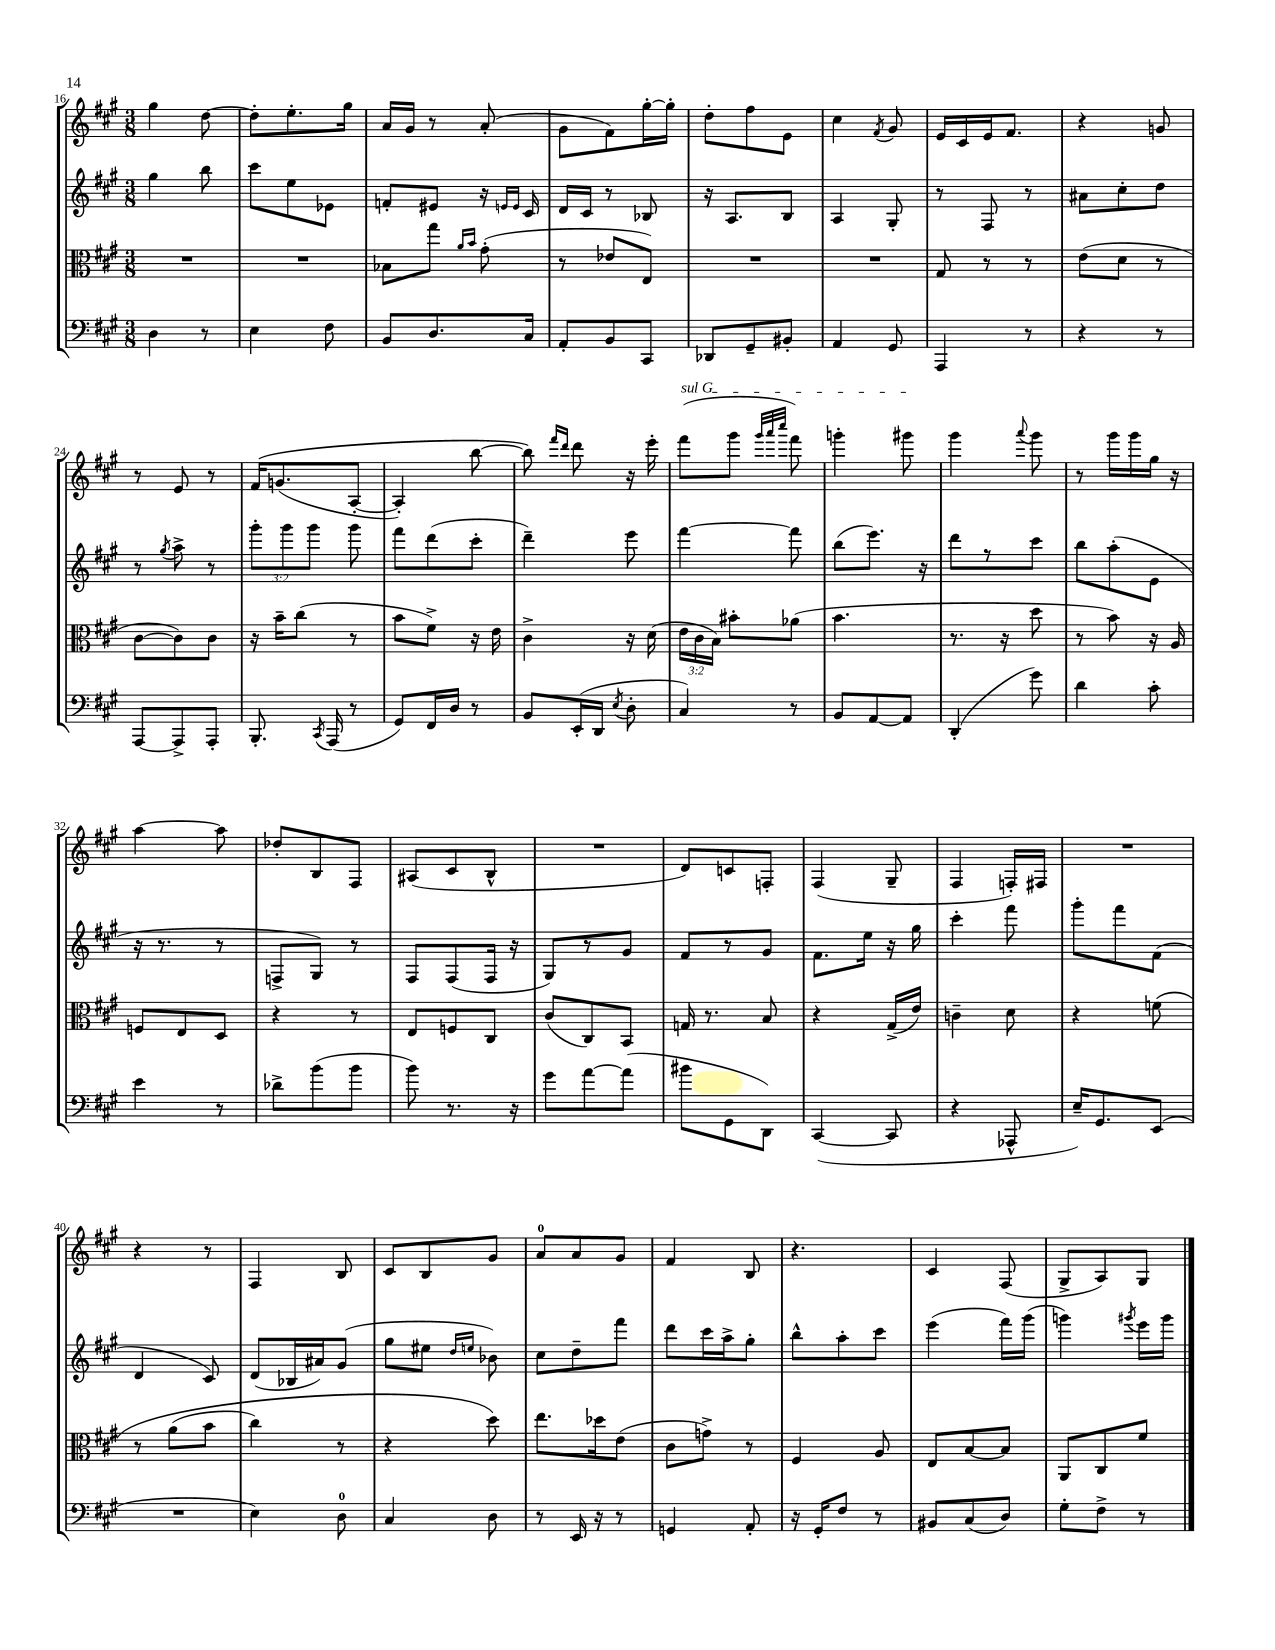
<<
\new StaffGroup <<
\new Staff = "s0" {
    \clef treble \key a \major \numericTimeSignature \time 3/8
    \autoBeamOff gis''4 d''8~ |
    d''8[-. e''8.-. gis''16] |
    a'16[ gis'16] r8 a'8-.( |
    gis'8[ fis'8) gis''16~-. gis''16]-. |
    d''8[-. fis''8 e'8] |
    cis''4 \acciaccatura { fis'8 } gis'8 |
    e'16[ cis'16 e'16 fis'8.] |
    r4 g'8 |
    r8 e'8 r8 |
    fis'16[\( g'8.( a8]~-. |
    a4-.) b''8~ |
    b''8\) \grace { fis'''16[ d'''16] } d'''8 r16 e'''16-. |
    \once \override TextSpanner.bound-details.left.text = \markup { \italic "sul G" } fis'''8[\startTextSpan( gis'''8] \grace { gis'''32[ a'''32 cis''''32] } fis'''8) |
    g'''4-. gis'''8\stopTextSpan |
    gis'''4 \appoggiatura { a'''8 } gis'''8 |
    r8 gis'''16[ gis'''16 gis''16] r16 |
    a''4~ a''8 |
    des''8[-. b8 fis8] |
    ais8[( cis'8 b8]-^ |
    R4. |
    d'8[) c'8 f8]-. |
    fis4( gis8-- |
    fis4 f16[-.) fis16] |
    R4. |
    r4 r8 |
    fis4 b8 |
    cis'8[ b8 gis'8] |
    a'8[-0 a'8 gis'8] |
    fis'4 b8 |
    r4. |
    cis'4 fis8( |
    gis8[-> a8) gis8] \bar "|." |
}
\new Staff = "s1" {
    \clef treble \key a \major \numericTimeSignature \time 3/8 \override Staff.TupletNumber.text = #tuplet-number::calc-fraction-text
    \autoBeamOff gis''4 b''8 |
    cis'''8[ e''8 ees'8] |
    f'8[-. eis'8] r16 \grace { e'16[ e'16] } cis'16 |
    d'16[ cis'16] r8 bes8 |
    r16 a8.[ b8] |
    a4 gis8-. |
    r8 fis8 r8 |
    ais'8[ cis''8-. d''8] |
    r8 \acciaccatura { gis''8 } a''8-> r8 |
    \tuplet 3/2 { gis'''8[-. gis'''8 gis'''8] } gis'''8 |
    fis'''8[ d'''8( cis'''8]-. |
    d'''4--) e'''8 |
    fis'''4~ fis'''8 |
    b''8[( e'''8.]) r16 |
    d'''8[ r8 cis'''8] |
    b''8[ a''8-.( e'8] |
    r16 r8. r8 |
    f8[-> gis8]) r8 |
    fis8[ fis8( fis16] r16 |
    gis8[) r8 gis'8] |
    fis'8[ r8 gis'8] |
    fis'8.[ e''16] r16 gis''16 |
    cis'''4-. fis'''8 |
    gis'''8[-. fis'''8 fis'8]( |
    d'4 cis'8) |
    d'8[( bes16 ais'16) gis'8]( |
    gis''8[ eis''8] \grace { d''16[ e''16] } bes'8) |
    cis''8[ d''8-- fis'''8] |
    d'''8[ cis'''16 a''16-> gis''8]-. |
    b''8[-^ a''8-. cis'''8] |
    e'''4( fis'''16[) gis'''16]( |
    g'''4) \acciaccatura { gis'''8 } e'''16[ gis'''16] \bar "|." |
}
\new Staff = "s2" {
    \clef alto \key a \major \numericTimeSignature \time 3/8 \override Staff.TupletNumber.text = #tuplet-number::calc-fraction-text
    \autoBeamOff R4. |
    R4. |
    bes8[ gis''8] \grace { a'16[ b'16] } gis'8-.( |
    r8 ees'8[ e8]) |
    R4. |
    R4. |
    gis8 r8 r8 |
    e'8[( d'8] r8 |
    cis'8[~ cis'8) cis'8] |
    r16 b'16[-- cis''8]( r8 |
    b'8[ fis'8]->) r16 e'16 |
    cis'4-> r16 d'16( |
    \tuplet 3/2 { e'16[ cis'16 b16]) } bis'8[-. aes'8]( |
    b'4. |
    r8. r16 d''8 |
    r8 b'8) r16 a16 |
    f8[ e8 d8] |
    r4 r8 |
    e8[ f8 cis8] |
    cis'8[( cis8) b,8] |
    g16 r8. b8 |
    r4 gis16[->( e'16]) |
    c'4-- d'8 |
    r4 f'8\( |
    r8 a'8[( b'8] |
    cis''4) r8 |
    r4 d''8\) |
    e''8.[ des''16 e'8]( |
    cis'8[ g'8]->) r8 |
    fis4 a8 |
    e8[ b8~ b8] |
    a,8[ cis8 fis'8] \bar "|." |
}
\new Staff = "s3" {
    \clef bass \key a \major \numericTimeSignature \time 3/8
    \autoBeamOff d4 r8 |
    e4 fis8 |
    b,8[ d8. cis16] |
    a,8[-. b,8 cis,8] |
    des,8[ gis,8-- bis,8]-. |
    a,4 gis,8 |
    a,,4 r8 |
    r4 r8 |
    a,,8[~ a,,8-> a,,8]-. |
    b,,8.-. \acciaccatura { cis,8 } a,,16( r8 |
    gis,8[) fis,16 d16] r8 |
    b,8[ e,16-.( d,16] \acciaccatura { e8 } d8-. |
    cis4) r8 |
    b,8[ a,8~ a,8] |
    d,4-.( gis'8) |
    d'4 cis'8-. |
    e'4 r8 |
    des'8[-> b'8( b'8] |
    b'8) r8. r16 |
    gis'8[ a'8~ a'8]( |
    bis'8[ gis,8 d,8]) |
    cis,4~( cis,8 |
    r4 aes,,8-^ |
    e16[--) gis,8. e,8]( |
    R4. |
    e4) d8-0 |
    cis4 d8 |
    r8 e,16 r16 r8 |
    g,4 a,8-. |
    r16 gis,16[-. fis8] r8 |
    bis,8[ cis8( d8]) |
    gis8[-. fis8]-> r8 \bar "|." |
}
>>
>>
\layout { \context { \Score currentBarNumber = #16 } }
